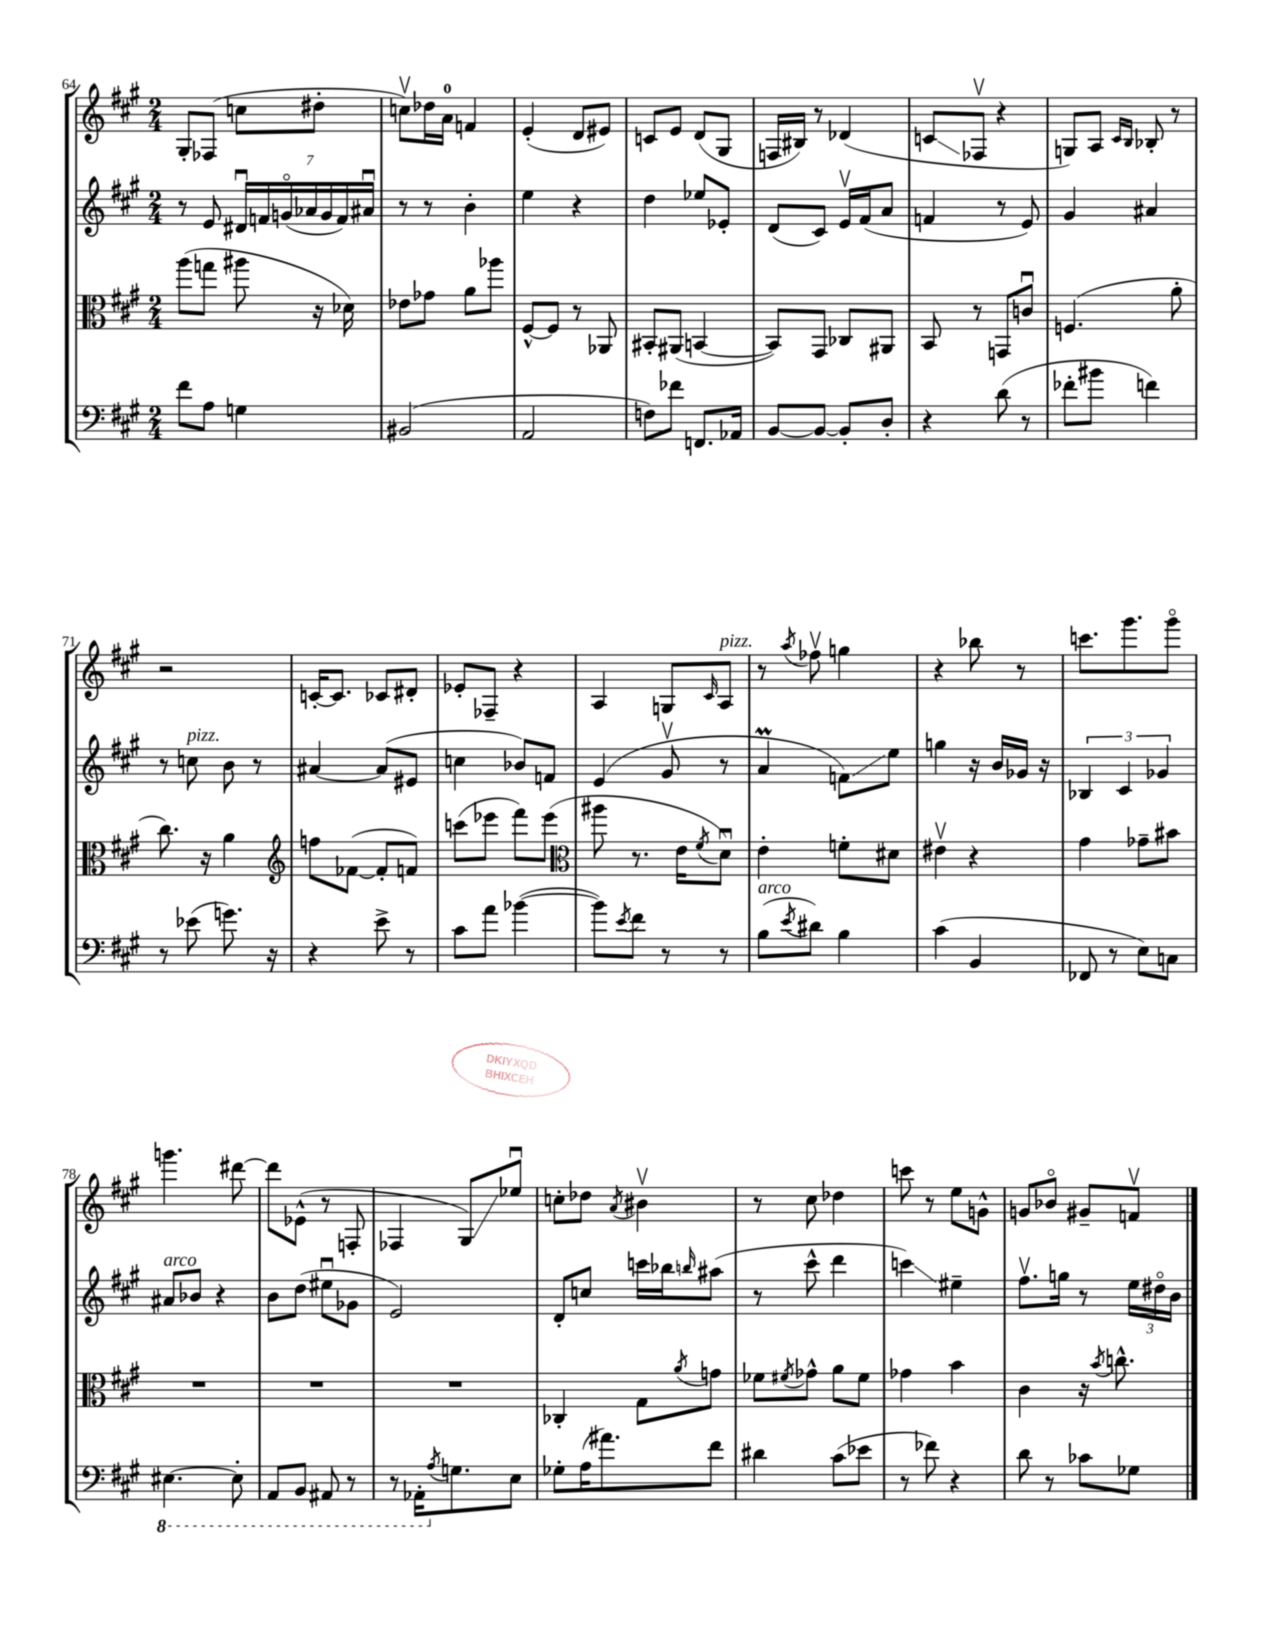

**kern	**kern	**kern	**kern
*staff4	*staff3	*staff2	*staff1
*clefF4	*clefC3	*clefG2	*clefG2
*k[f#c#g#]	*k[f#c#g#]	*k[f#c#g#]	*k[f#c#g#]
*M2/4	*M2/4	*M2/4	*M2/4
8f#	(8aa	8r	8G#'
8A	8gg	8e	(8F-
4G	8aa#	28d#u	8cc
.	.	28f	.
.	.	(28go	.
.	.	28a-	.
.	16r	.	8dd#'
.	.	28g	.
.	.	28f)	.
.	16d-)	.	.
.	.	28a#u	.
=	=	=	=
(2BB#	8e-	8r	8ccv)
.	8g-	8r	16dd-
.	.	.	16a
.	8a	4b'	4f
.	8aa-	.	.
=	=	=	=
2AA	[8F#^^	4ee	(4e'
.	8F#]	.	.
.	8r	4r	8d
.	8AA-	.	8e#)
=	=	=	=
8F)	8BB#'	4dd	8c
8f-	(8AA#	.	8e
8.FF	[4BB	8ee-	(8d
.	.	8e-'	8G#
16AA-	.	.	.
=	=	=	=
[8BB	8BB])	(8d	16F
.	.	.	16B#)
8BB_	8GG#	8c#)	8r
8BB']	8C-	16ev	(4d-
.	.	(16f#	.
8D'	8AA#	8a	.
=	=	=	=
4r	8BB	4f	8c
.	8r	.	8F-v
(8d	8GG	8r	4r
8r	8cu	8e)	.
=	=	=	=
8f-'	(4.F	4g#	8G)
8b#	.	.	8A
.	.	.	16qqc#
.	.	.	16qqB
4f)	.	4a#	8B-'
.	8a'	.	8r
=	=	=	=
8r	8.cc#)	8r	2r
(8e-	.	8cc	.
.	16r	.	.
8.g)	4a	8b	.
.	.	8r	.
16r	.	.	.
=	=	=	=
*	*clefG2	*	*
4r	8ff	[4a#	[16c'
.	.	.	8.c]
.	([8f-	.	.
8e^	8f-']	(8a#]	8c-
8r	8f)	8e#	8d#'
=	=	=	=
8c#	(8ccc	4cc	8e-'
8a	8eee-	.	8F-~
([4b-	8fff#)	8b-)	4r
.	(8eee-	8f	.
=	=	=	=
*	*clefC3	*	*
8b-])	8aa#	(4e	4A
8qe	.	.	.
8f#	8.r	.	.
8r	.	8g#v	8G
.	16e	.	.
.	8qf#	.	16qqc#
8r	8du)	8r	8A
=	=	=	=
(8B	4e'	4a	8r
8qe	.	.	8qaa
8d#)	.	.	8ff-v
4B	8f'	8f)	4gg
.	8d#	8ee	.
=	=	=	=
(4c#	4e#v	4gg	4r
4BB	4r	16r	8bb-
.	.	16b	.
.	.	16g-	8r
.	.	16r	.
=	=	=	=
8FF-	4g#	6B-	8.ccc
8r	.	.	.
.	.	6c#	.
.	.	.	8.ggg#
8E)	8g-~	.	.
.	.	6g-	.
8C	8b#	.	8ggg#o
=	=	=	=
[4.EE#	2r	8a#	4.ggg
.	.	8b-	.
.	.	4r	.
8EE#']	.	.	[8ddd#
=	=	=	=
8AAA	2r	8b	8ddd#]
8BBB	.	(8dd	(8e-^^
8AAA#	.	8ee#u	8r
8r	.	8g-	8F'
=	=	=	=
8r	2r	2e)	4F-
16AAA-'	.	.	.
8qA	.	.	.
8.G	.	.	.
.	.	.	8G#)
8E	.	.	8ee-u
=	=	=	=
8G-'	4C-'	8d'	8cc'
(16A	.	8cc	8dd-
8.a#)	.	.	.
.	.	.	8qa
.	8G#	16ccc	4b#v
.	.	16bb-	.
.	8qa	16qqbb	.
8f#	8g	(8aa#	.
=	=	=	=
4d#	8f-	8r	8r
.	8qf#	.	.
.	8g-^^	8ccc#^^	8cc#
(8c#	8a	4ddd	4dd-
8e-	8f#	.	.
=	=	=	=
8r	4g-	4ccc)	8ccc
8f-)	.	.	8r
4r	4b	4ee#~	8ee
.	.	.	8g^^
=	=	=	=
8d	4c#	8.ff#v	8g
8r	.	.	8b-o
.	.	16gg	.
8c-	16r	8r	8g#~
.	8qb	.	.
.	8.cc^^	.	.
8G-	.	24ee	8fv
.	.	24dd#o	.
.	.	24b	.
==	==	==	==
*-	*-	*-	*-
